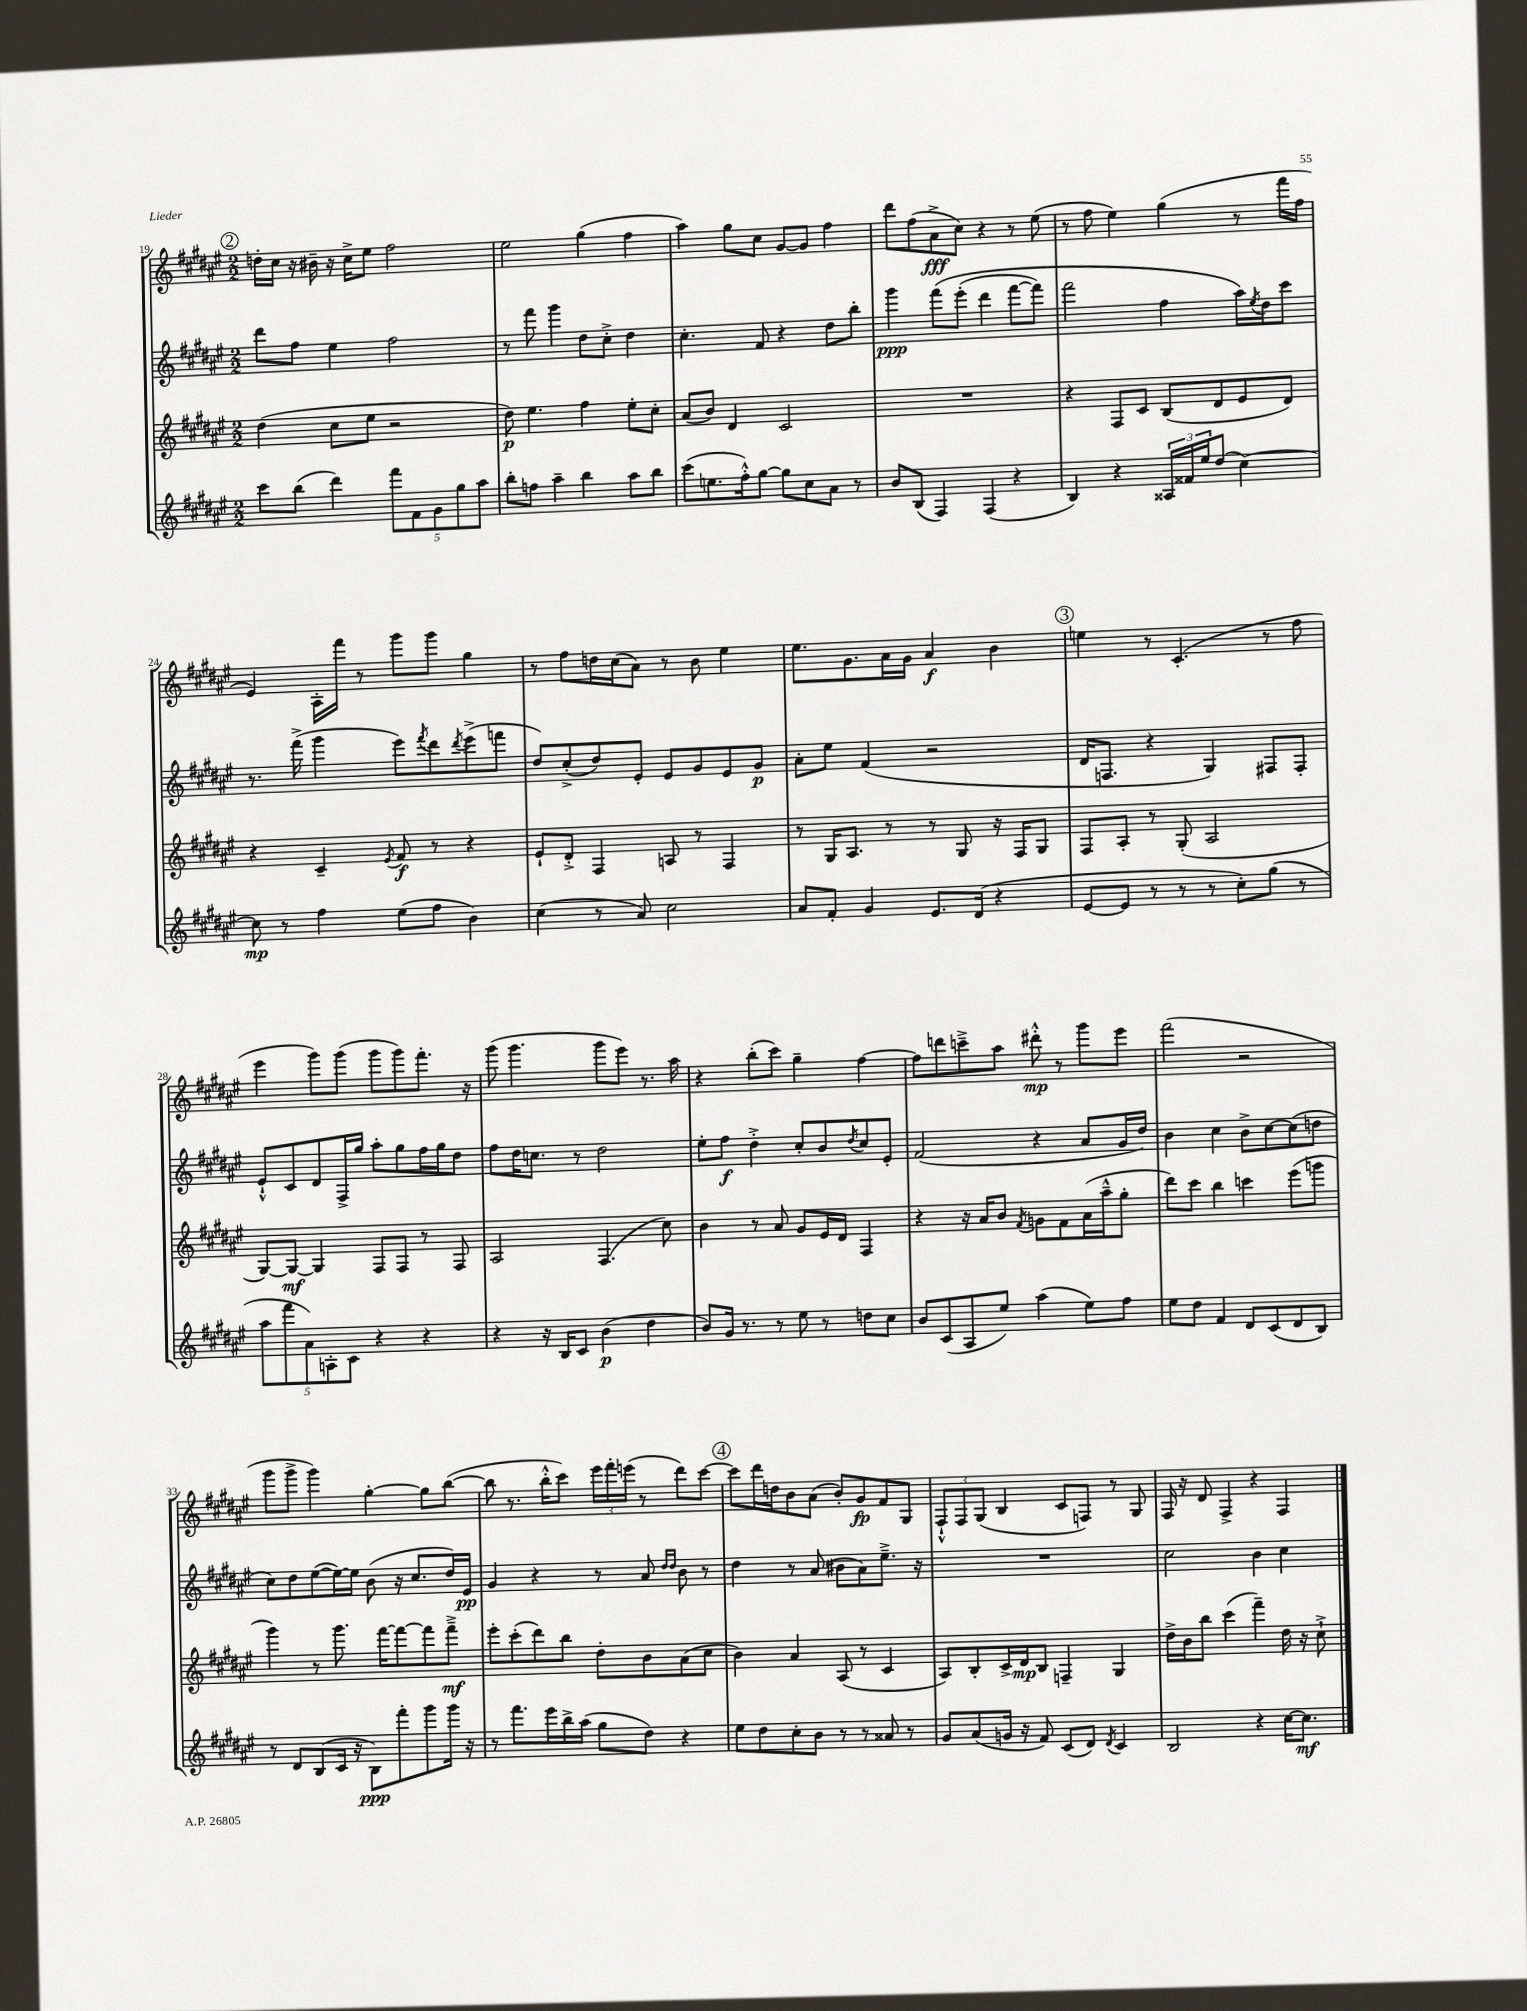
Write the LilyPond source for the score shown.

<<
\new StaffGroup <<
\new Staff = "s0" {
    \clef treble \key fis \major \numericTimeSignature \time 2/2
    \mark \markup { \circle "2" } d''16-. cis''16 r16 bis'16-- r16 cis''16-> eis''8 fis''2 |
    eis''2 gis''4( fis''4 |
    ais''4) gis''8 cis''8 gis'8~ gis'8 fis''4 |
    dis'''8 fis''8( ais'8->\fff cis''8) r4 r8 eis''8( |
    r8 fis''8 eis''4) gis''4( r8 fis'''16 fis''16 |
    eis'4) ais16-. fis'''16 r8 gis'''8 gis'''8 gis''4 |
    r8 fis''8 d''16 cis''16( ais'8) r8 b'8 eis''4 |
    eis''8. gis'8. ais'16 gis'16 ais'4\f b'4 |
    \mark \markup { \circle "3" } e''4 r8 cis'4.-.( r8 fis''8 |
    eis'''4 gis'''8) gis'''8( gis'''8 gis'''8) fis'''8.-. r16 |
    gis'''8( gis'''4. gis'''8 eis'''8) r8. ais''16 |
    r4 b''8-.( cis'''8) gis''4-- fis''4~ |
    fis''8 d'''8 c'''8---> ais''8 dis'''8-.-^\mp r8 gis'''8 eis'''8 |
    fis'''2( r2 |
    gis'''8 gis'''8-> gis'''4) gis''4~-. gis''8 b''8~( |
    b''8 r8. b''16-.-^ cis'''8) \tuplet 3/2 { eis'''16 fis'''16-. e'''16( } r8 dis'''8) cis'''8~ |
    \mark \markup { \circle "4" } cis'''8 dis'''16 d''16 b'8 ais'8( b'8-.) gis'8\fp fis'8 gis8 |
    \tuplet 3/2 { fis8-!-^ fis8 gis8( } b4 cis'8 f8) r8 gis8 |
    fis16 r16 dis'8 fis4-> r4 fis4 \bar "|." |
}
\new Staff = "s1" {
    \clef treble \key fis \major \numericTimeSignature \time 2/2
    \mark \markup { \circle "2" } dis'''8 fis''8 eis''4 fis''2 |
    r8 fis'''8 gis'''4 dis''8 cis''8-.-> dis''4 |
    cis''4.-. fis'8 r4 dis''8 b''8-. |
    gis'''4\ppp fis'''8\( eis'''8-.( dis'''4 fis'''8~ fis'''8) |
    fis'''2 fis''4 ais''16\) \acciaccatura { eis''8 } dis''16 cis'''8 |
    r8. fis'''16->( gis'''4 eis'''8) \acciaccatura { fis'''8 } dis'''8 \acciaccatura { dis'''8 } eis'''8->( f'''8 |
    dis''8) cis''8-.->( dis''8) eis'8-. eis'8 gis'8 eis'8 gis'8\p |
    ais'8-. eis''8 fis'4( r2 |
    \mark \markup { \circle "3" } dis'16 f8. r4 gis4) fis8 fis8-. |
    eis'8-!-^ cis'8 dis'8 fis16-> gis''16 ais''8-. gis''8 fis''16 gis''16 dis''8 |
    fis''8 dis''16 c''8. r8 dis''2 |
    eis''8-. fis''8\f dis''4-.-> cis''8-. b'8 \acciaccatura { dis''8 } cis''8 eis'8-. |
    fis'2( r4 ais'8 gis'16 dis''16) |
    b'4 cis''4 b'8-> cis''8~ cis''8( d''8 |
    cis''8) dis''8 eis''8~( eis''16~) eis''16 b'8( r16 cis''8. dis''16) eis'16\pp |
    gis'4 r4 r8 ais'8 \grace { dis''16 dis''16 } b'8 r8 |
    \mark \markup { \circle "4" } dis''4 r8 ais'8( bis'8 ais'8) eis''8.---> r16 |
    R1 |
    cis''2 b'4 cis''4 \bar "|." |
}
\new Staff = "s2" {
    \clef treble \key fis \major \numericTimeSignature \time 2/2
    \mark \markup { \circle "2" } dis''4( cis''8 eis''8 r2 |
    dis''8\p) eis''4. fis''4 eis''8-. cis''8-. |
    ais'8( b'8) dis'4 cis'2 |
    R1 |
    r4 fis8 cis'8 b8( dis'8 eis'8 dis'8) |
    r4 cis'4-- \acciaccatura { eis'8 } fis'8\f r8 r4 |
    eis'8-! dis'8-.-> fis4 a8 r8 fis4 |
    r8 gis16 ais8. r8 r8 gis8 r16 fis16 gis8 |
    \mark \markup { \circle "3" } fis8 ais8-. r8 gis8-.( ais2 |
    gis8~) gis8~\mf gis4 fis8 fis8 r8 fis8 |
    ais2 fis4.( cis''8) |
    b'4 r8 ais'8 gis'8 eis'16 dis'16 fis4 |
    r4 r16 ais'16 b'8 \acciaccatura { fis'8 } g'8 fis'8 ais'16( ais''16---^ gis''8-. |
    dis'''8) cis'''8 b''4 c'''4 eis'''8( g'''8 |
    gis'''4) r8 gis'''8. fis'''16~ fis'''8~ fis'''8 fis'''8--->\mf |
    eis'''8-. cis'''8-.( dis'''8) b''8 dis''8-. b'8 ais'8( cis''8 |
    \mark \markup { \circle "4" } b'4) ais'4 ais8( r8 cis'4 |
    ais8) b8-. cis'16-> dis'16\mp b8 f4-- gis4 |
    dis''16-> b'16 b''8 cis'''4( fis'''4--) dis''16 r16 cis''8-!-> \bar "|." |
}
\new Staff = "s3" {
    \clef treble \key fis \major \numericTimeSignature \time 2/2
    \mark \markup { \circle "2" } cis'''8 b''8( dis'''4) \tuplet 5/4 { fis'''8 fis'8 gis'8 gis''8 ais''8 } |
    b''8-. f''8 ais''4-- b''4 ais''8 b''8 |
    cis'''8( e''8. fis''16-.-^) gis''8~ gis''8 cis''8 ais'8 r8 |
    b'8 b8( fis4) fis4( r4 |
    b4) r4 \tuplet 3/2 { aisis16 fisis'16 eis''16 } dis''8( cis''4~) |
    cis''8\mp r8 fis''4 eis''8( fis''8 b'4) |
    cis''4( r8 ais'8) cis''2 |
    ais'8 fis'8-. gis'4 eis'8. dis'16( r4 |
    \mark \markup { \circle "3" } eis'8~ eis'8 r8 r8 r8 cis''8-.) gis''8( r8 |
    \tuplet 5/4 { ais''8 fis'''8 ais'8) a8-. cis'8 } r4 r4 |
    r4 r16 b16 cis'8 b'4\p( dis''4 |
    b'8) gis'16 r8. r8 eis''8 r8 d''8 cis''8 |
    b'8 cis'8( ais8 eis''8) ais''4( eis''8) fis''8 |
    eis''8 dis''8 fis'4 dis'8 cis'8( dis'8 b8) |
    r8 dis'8 b8( cis'16 r16 b8\ppp) fis'''8-. gis'''8 gis'''16 r16 |
    r8 fis'''8. eis'''16 b''16-> ais''16( gis''8 dis''8) r4 |
    \mark \markup { \circle "4" } eis''8 dis''8 cis''8-. b'8 r8 r8 aisis'8 r8 |
    gis'8 ais'8( g'16 r16 fis'8) cis'8( dis'8) \acciaccatura { dis'8 } cis'4 |
    b2 r4 cis''16~ cis''8.\mf \bar "|." |
}
>>
>>
\layout { \context { \Score currentBarNumber = #19 } }
